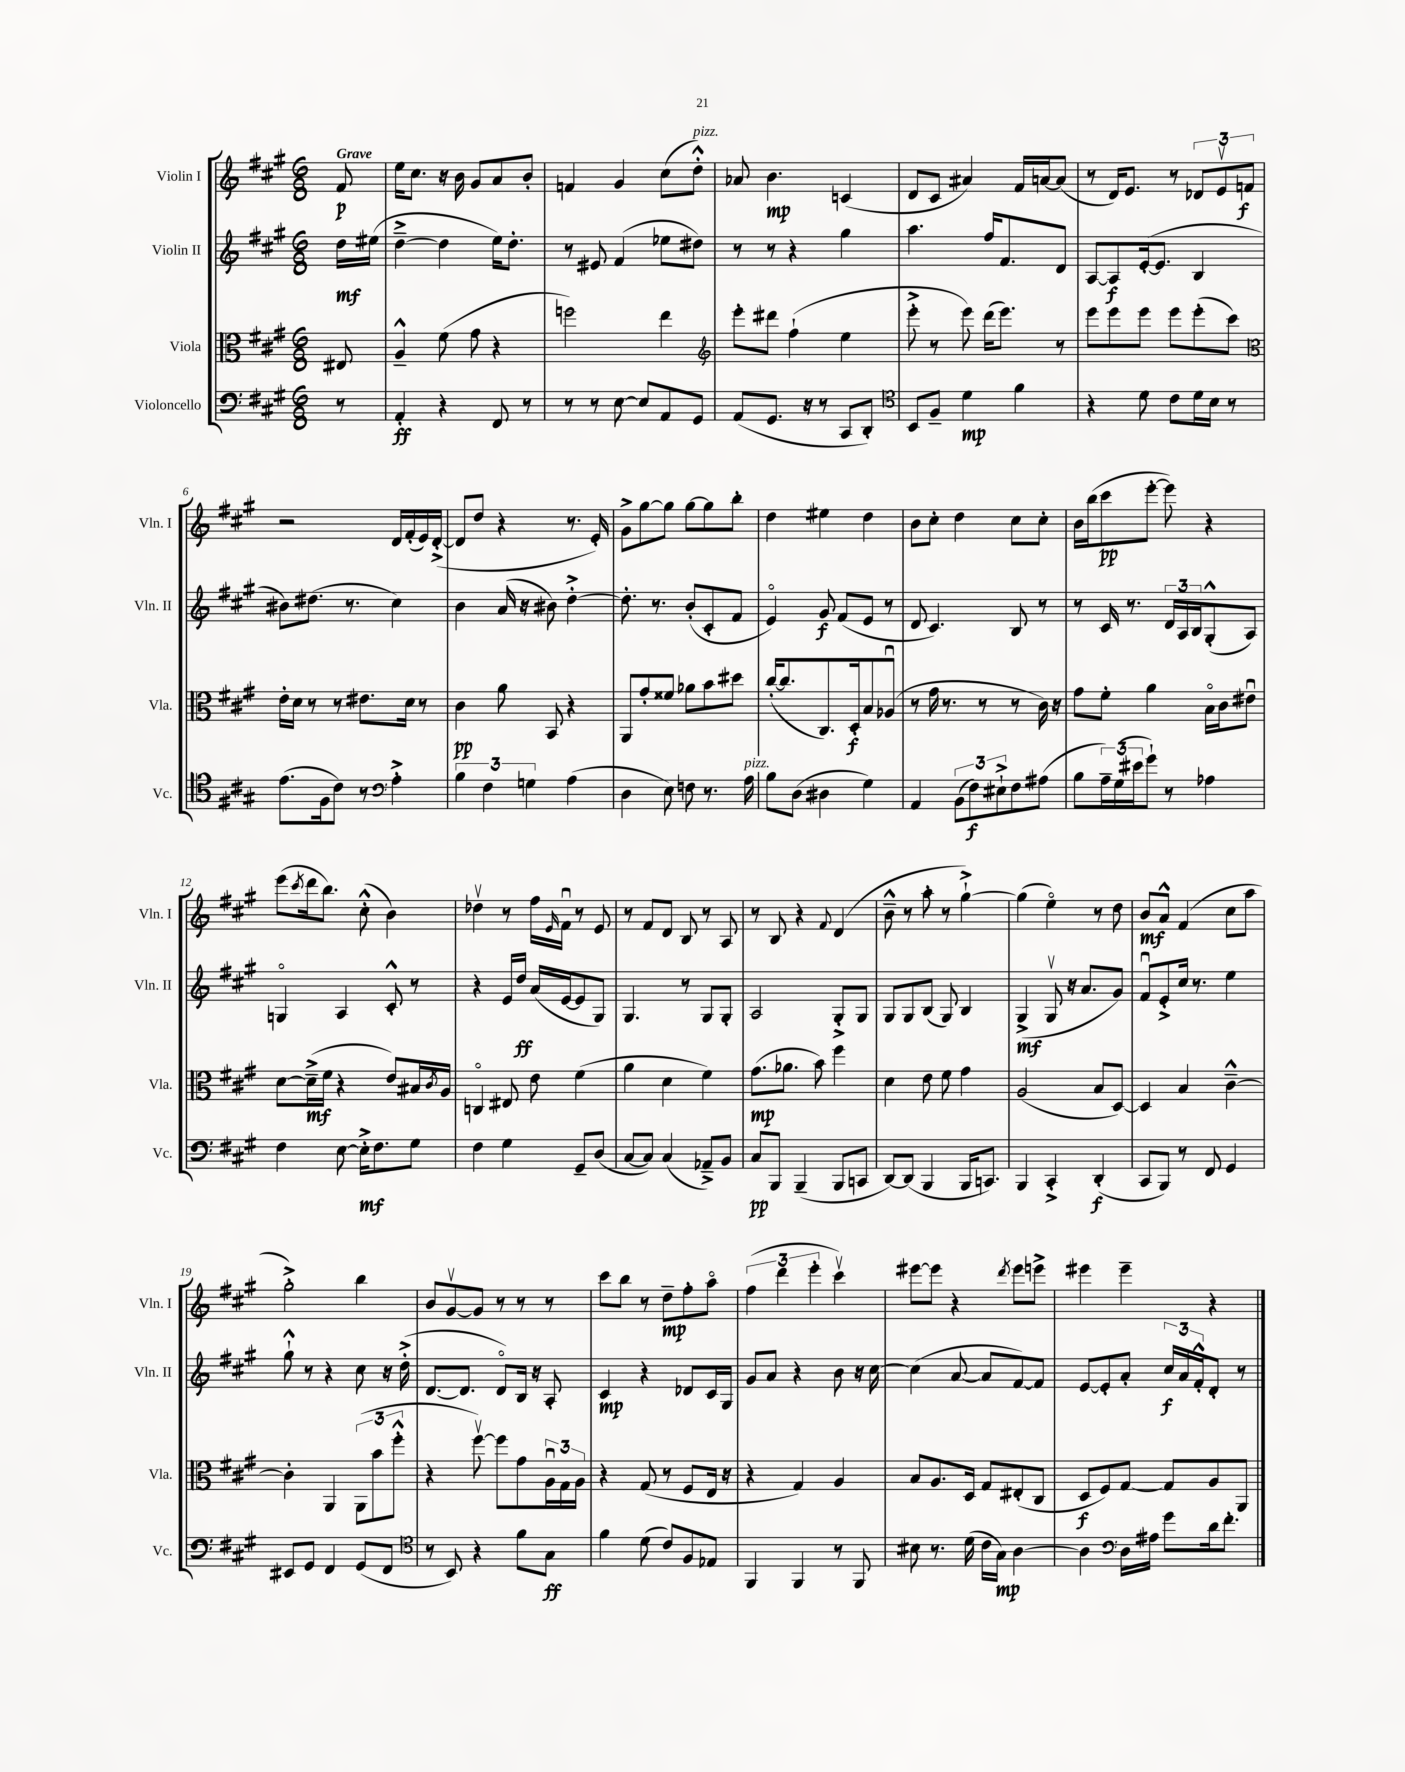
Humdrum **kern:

**kern	**dynam	**kern	**dynam	**kern	**dynam	**kern	**dynam
*part4	*part4	*part3	*part3	*part2	*part2	*part1	*part1
*staff4	*staff4	*staff3	*staff3	*staff2	*staff2	*staff1	*staff1
*I"Violoncello	*	*I"Viola	*	*I"Violin II	*	*I"Violin I	*
*I'Vc.	*	*I'Vla.	*	*I'Vln. II	*	*I'Vln. I	*
*clefF4	*	*clefC3	*	*clefG2	*	*clefG2	*
*k[f#c#g#]	*	*k[f#c#g#]	*	*k[f#c#g#]	*	*k[f#c#g#]	*
*M6/8	*	*M6/8	*	*M6/8	*	*M6/8	*
=	=	=	=	=	=	=	=
!	!	!	!	!	!	!LO:TX:a:B:t=Grave	!
8r	.	8E#X/	.	16dd\LL	mf	8f#/	p
.	.	.	.	(16ee#X\JJ	.	.	.
=1	=1	=1	=1	=1	=1	=1	=1
4AA'/	ff	4A~^^/	.	[4dd~^\	.	16ee\KL	.
.	.	.	.	.	.	8.cc#\J	.
4r	.	(8f#\	.	4dd\]	.	16r	.
.	.	.	.	.	.	16b\	.
.	.	8g#\	.	.	.	8g#/L	.
8FF#/	.	4r	.	16ee\KL)	.	8a/	.
.	.	.	.	8.dd'\J	.	.	.
8r	.	.	.	.	.	8b'/J	.
=2	=2	=2	=2	=2	=2	=2	=2
8r	.	2ffn\)	.	8r	.	4fn/	.
8r	.	.	.	8e#X/	.	.	.
[8E\	.	.	.	(4f#/	.	4g#/	.
8E/L]	.	.	.	.	.	.	.
8AA/	.	4ee\	.	8ee-X\L	.	(8cc#\L	.
!	!	!	!	!	!	!LO:TX:a:i:t=pizz.	!
8GG#/J	.	.	.	8dd#X\J)	.	8dd'^^\J)	.
=3	=3	=3	=3	=3	=3	=3	=3
*	*	*clefG2	*	*	*	*	*
(8AA/L	.	8eee'\L	.	8r	.	8a-X/	.
8.GG#/J	.	8ddd#X\J	.	8r	.	4.b\	mp
.	.	(4ff#`\	.	4r	.	.	.
16r	.	.	.	.	.	.	.
8r	.	.	.	.	.	.	.
8CC#/L	.	4ee\	.	4gg#\	.	(4cn/	.
8DD'/J)	.	.	.	.	.	.	.
=4	=4	=4	=4	=4	=4	=4	=4
*clefC4	*	*	*	*	*	*	*
8BB/L	.	8eee'^\	.	4.aa\	.	8d/L	.
8F#~/J	.	8r	.	.	.	8c#/J	.
4d\	mp	8eee\)	.	.	.	4a#X/)	.
.	.	(16ddd\KL	.	16ff#/KL	.	.	.
.	.	8.eee\J)	.	8.f#/	.	.	.
4f#\	.	.	.	.	.	16f#/LL	.
.	.	.	.	.	.	[16an/J	.
.	.	8r	.	8d/J	.	(8a/J]	.
=5	=5	=5	=5	=5	=5	=5	=5
4r	.	8eee\L	.	[8A/L	.	8r	.
.	.	8eee\	.	8A/]	f	16d/KL)	.
.	.	.	.	.	.	8.e/J	.
8d\	.	8eee\J	.	([16e'/k	.	.	.
.	.	.	.	8.e/J]	.	.	.
8c#\L	.	8eee\L	.	.	.	8r	.
16d\L	.	(8eee'\	.	4B/	.	12d-X/L	.
16B\JJ	.	.	.	.	.	.	.
.	.	.	.	.	.	12ev/	.
8r	.	8ccc#\J)	.	.	.	.	.
.	.	.	.	.	.	12fn/J	f
!!LO:LB:g=z
=6	=6	=6	=6	=6	=6	=6	=6
*	*	*clefC3	*	*	*	*	*
(8.e\L	.	16e'\LL	.	8b#X\L)	.	2r	.
.	.	16d\JJ	.	.	.	.	.
.	.	8r	.	(8.dd#X\J	.	.	.
16F#\k	.	.	.	.	.	.	.
8c#\J)	.	8r	.	.	.	.	.
.	.	.	.	8.r	.	.	.
8r	.	8.e#X\L	.	.	.	.	.
*clefF4	*	*	*	*	*	*	*
4A'^\	.	.	.	4cc#\)	.	16d/LL	.
.	.	16d\Jk	.	.	.	(16f#'/	.
.	.	8r	.	.	.	16e/)	.
.	.	.	.	.	.	([16d'^/JJ	.
=7	=7	=7	=7	=7	=7	=7	=7
6B\	.	4c#\	pp	4b\	.	8d/L]	.
.	.	.	.	.	.	8dd/J	.
6F#\	.	.	.	.	.	.	.
.	.	8a\	.	(16a/	.	4r	.
.	.	.	.	16r	.	.	.
6Gn\	.	.	.	.	.	.	.
.	.	8BB/	.	8b#X\)	.	.	.
(4A\	.	4r	.	[4dd'^\	.	8.r	.
.	.	.	.	.	.	16e'/)	.
=8	=8	=8	=8	=8	=8	=8	=8
4D\	.	8AA/L	.	8.dd'\]	.	8g#^\L	.
.	.	8g#'/	.	.	.	[8gg#\	.
.	.	.	.	8.r	.	.	.
8E\)	.	8f##X/J	.	.	.	8gg#\J]	.
8Fn\	.	8a-X\L	.	(8b'/L	.	[8gg#\L	.
8.r	.	8b\	.	8c#'/	.	8gg#\]	.
.	.	8dd#X\J	.	8f#/J	.	8bb'\J	.
!LO:TX:a:i:t=pizz.	!	!	!	!	!	!	!
16A\	.	.	.	.	.	.	.
=9	=9	=9	=9	=9	=9	=9	=9
8B\L	.	([16cc#'/KL	.	4e/)	.	4dd\	.
.	.	8.cc#/]	.	.	.	.	.
(8D\J	.	.	.	.	.	.	.
4D#X\	.	8.C#/)	.	8g#/	f	4ee#X\	.
.	.	.	.	(8f#/L	.	.	.
.	.	16D'/k	f	.	.	.	.
4G#\)	.	8B/	.	8e/J	.	4dd\	.
.	.	(8A-Xu/J	.	8r	.	.	.
=10	=10	=10	=10	=10	=10	=10	=10
4AA/	.	8r	.	8d/	.	8b\L	.
.	.	16g#\	.	4.c#/)	.	8cc#'\J	.
.	.	8.r	.	.	.	.	.
(12BB\L	.	.	.	.	.	4dd\	.
12F#\)	f	.	.	.	.	.	.
.	.	8r	.	.	.	.	.
12E#X`^\	.	.	.	.	.	.	.
8F#\	.	8r	.	8B/	.	8cc#\L	.
(8A#X\J	.	16c#\)	.	8r	.	8cc#'\J	.
.	.	16r	.	.	.	.	.
=11	=11	=11	=11	=11	=11	=11	=11
8B\L	.	8g#\L	.	8r	.	16b\LL	.
.	.	.	.	.	.	(16bb\J	.
24A~\L)	.	8f#'\J	.	16c#/	.	8ccc#\	pp
(24G#\	.	.	.	.	.	.	.
.	.	.	.	8.r	.	.	.
24e#X\J	.	.	.	.	.	.	.
8g#`\J)	.	4a\	.	.	.	[8eee'\J	.
8r	.	.	.	24d/LL	.	8eee\])	.
.	.	.	.	24A/	.	.	.
.	.	.	.	24B/J	.	.	.
4A-X\	.	16B\LL	.	(8G#'^^/	.	4r	.
.	.	16c#\J	.	.	.	.	.
.	.	8e#Xu\J	.	8A/J)	.	.	.
!!LO:LB:g=z
=12	=12	=12	=12	=12	=12	=12	=12
4F#\	.	[8d\L	.	4Gn/	.	(8eee\L	.
.	.	.	.	.	.	8qccc#/	.
.	.	(16d~^\L]	mf	.	.	16ddd\k	.
.	.	16f#\JJ	.	.	.	8.bb\J)	.
[8E\	.	4r	.	4A/	.	.	.
16E'^\KL]	mf	.	.	.	.	(8cc#'^^\	.
8.F#\	.	.	.	.	.	.	.
.	.	8e/L)	.	8c#'^^/	.	4b\)	.
8G#\J	.	16B#X/L	.	8r	.	.	.
.	.	8qc#/	.	.	.	.	.
.	.	16A/JJ	.	.	.	.	.
=13	=13	=13	=13	=13	=13	=13	=13
4F#\	.	4Cn/	.	4r	.	4dd-Xv\	.
4G#\	.	8E#X/	.	16e/LL	.	8r	.
.	.	.	.	16dd/JJ	ff	.	.
.	.	8e\	.	(16a/LL	.	16ff#\LL	.
.	.	.	.	.	.	16qqe/	.
.	.	.	.	[16e/J	.	16f#u\JJ	.
8GG#~/L	.	(4f#\	.	8e/]	.	8r	.
(8D/J	.	.	.	8G#/J)	.	8e/	.
=14	=14	=14	=14	=14	=14	=14	=14
[8C#/L	.	4a\	.	4.G#/	.	8r	.
8C#/J])	.	.	.	.	.	8f#/L	.
(4C#/	.	4d\	.	.	.	8d/J	.
.	.	.	.	8r	.	8B/	.
8AA-X~^/L)	.	4f#\)	.	8G#/L	.	8r	.
8BB/J	.	.	.	8G#'/J	.	8A/	.
=15	=15	=15	=15	=15	=15	=15	=15
8C#/L	pp	(8.g#\L	mp	2A/	.	8r	.
8BBB/J	.	.	.	.	.	8B/	.
.	.	8.a-X\J	.	.	.	.	.
(4BBB~/	.	.	.	.	.	4r	.
.	.	8b\)	.	.	.	.	.
.	.	.	.	.	.	8qqf#/	.
8BBB/L	.	4ff#\	.	8G#'^/L	.	(4d/	.
8CCn/J	.	.	.	8G#/J	.	.	.
=16	=16	=16	=16	=16	=16	=16	=16
[8DD/L)	.	4d\	.	8G#/L	.	8b~^^\	.
(8DD/J]	.	.	.	8G#/	.	8r	.
4BBB/	.	8e\	.	(8B/J	.	8aa'\	.
.	.	8f#\	.	8G#/)	.	8r	.
16BBB/KL	.	4g#\	.	4B/	.	[4gg#`^\)	.
8.CCn/J)	.	.	.	.	.	.	.
=17	=17	=17	=17	=17	=17	=17	=17
4BBB/	.	(2A/	.	(4G#^/	mf	(4gg#\]	.
4CC#'^/	.	.	.	8G#v/	.	4ee\)	.
.	.	.	.	16r	.	.	.
.	.	.	.	8.a/L	.	.	.
(4DD'/	f	8B/L	.	.	.	8r	.
.	.	[8D/J)	.	8g#/J)	.	8dd\	.
=18	=18	=18	=18	=18	=18	=18	=18
8CC#/L	.	4D/]	.	8f#u/L	.	8b/L	mf
8BBB/J)	.	.	.	8e'^/	.	8a^^/J	.
8r	.	4B/	.	16cc#/Jk	.	(4f#/	.
.	.	.	.	8.r	.	.	.
8FF#/	.	.	.	.	.	.	.
4GG#/	.	[4c#~^^\	.	4ee\	.	8cc#\L	.
.	.	.	.	.	.	8aa\J	.
!!LO:LB:g=z
=19	=19	=19	=19	=19	=19	=19	=19
8EE#X/L	.	4c#'\]	.	8gg#`^^\	.	2gg#'^\)	.
8GG#/J	.	.	.	8r	.	.	.
4FF#/	.	4AA/	.	4r	.	.	.
(8GG#/L	.	(12AA\L	.	8cc#\	.	4bb\	.
.	.	12b\	.	.	.	.	.
8FF#/J	.	.	.	16r	.	.	.
.	.	12ff#'^^\J	.	.	.	.	.
.	.	.	.	(16dd'^\	.	.	.
=20	=20	=20	=20	=20	=20	=20	=20
*clefC4	*	*	*	*	*	*	*
8r	.	4r	.	[8.d/L	.	8b/L	.
8BB/)	.	.	.	.	.	[8g#v/	.
.	.	.	.	8.d/J]	.	.	.
4r	.	[8ff#v\)	.	.	.	8g#/J]	.
.	.	8ff#\L]	.	8d/L)	.	8r	.
8f#\L	.	8g#\	.	16B/Jk	.	8r	.
.	.	.	.	16r	.	.	.
8G#\J	ff	24Au\L	.	8A'/	.	8r	.
.	.	24G#\	.	.	.	.	.
.	.	24A\JJ	.	.	.	.	.
=21	=21	=21	=21	=21	=21	=21	=21
4f#\	.	4r	.	4c#/	mp	8ccc#\L	.
.	.	.	.	.	.	8bb\J	.
(8d\	.	(8G#/	.	4r	.	8r	.
8c#/L)	.	8r	.	.	.	8dd~\L	mp
8F#/	.	8F#/L	.	8d-X/L	.	8ff#'\	.
8E-X/J	.	16E/Jk	.	16c#/L	.	8aa\J	.
.	.	16r	.	16G#/JJ	.	.	.
=22	=22	=22	=22	=22	=22	=22	=22
4FF#/	.	4r	.	8g#/L	.	(6ff#\	.
.	.	.	.	8a/J	.	.	.
.	.	.	.	.	.	6ddd\	.
4FF#/	.	4G#/)	.	4r	.	.	.
.	.	.	.	.	.	6eee'\	.
8r	.	4A/	.	8b\	.	4ccc#v\)	.
8FF#/	.	.	.	16r	.	.	.
.	.	.	.	[16cc#\	.	.	.
=23	=23	=23	=23	=23	=23	=23	=23
8B#X\	.	8B/L	.	(4cc#\]	.	[8eee#X\L	.
8.r	.	8.A/	.	.	.	8eee#\J]	.
.	.	.	.	[8a/	.	4r	.
(16d\	.	16D/Jk	.	.	.	.	.
16c#\LL	.	8G#/L	.	8a/L]	.	.	.
16G#\JJ)	mp	.	.	.	.	.	.
.	.	.	.	.	.	8qddd/	.
[4A\	.	(8E#X'/	.	[8f#/)	.	8eee#\L	.
.	.	8C#/J	.	8f#/J]	.	8eeen^\J	.
=24	=24	=24	=24	=24	=24	=24	=24
4A\]	.	8D/L	f	[8e/L	.	4eee#X\	.
.	.	8F#/)	.	8e'/]	.	.	.
*clefF4	*	*	*	*	*	*	*
16D\LL	.	[8G#/J	.	8a'/J	.	4eee#~\	.
16A#X\JJ	.	.	.	.	.	.	.
8g#\L	.	8G#/L]	.	24cc#/LL	f	.	.
.	.	.	.	24a/	.	.	.
.	.	.	.	24f#'^^/J	.	.	.
16d\k	.	8A/	.	8d'/J	.	4r	.
8.f#'\J	.	.	.	.	.	.	.
.	.	8AA/J	.	8r	.	.	.
==	==	==	==	==	==	==	==
*-	*-	*-	*-	*-	*-	*-	*-
